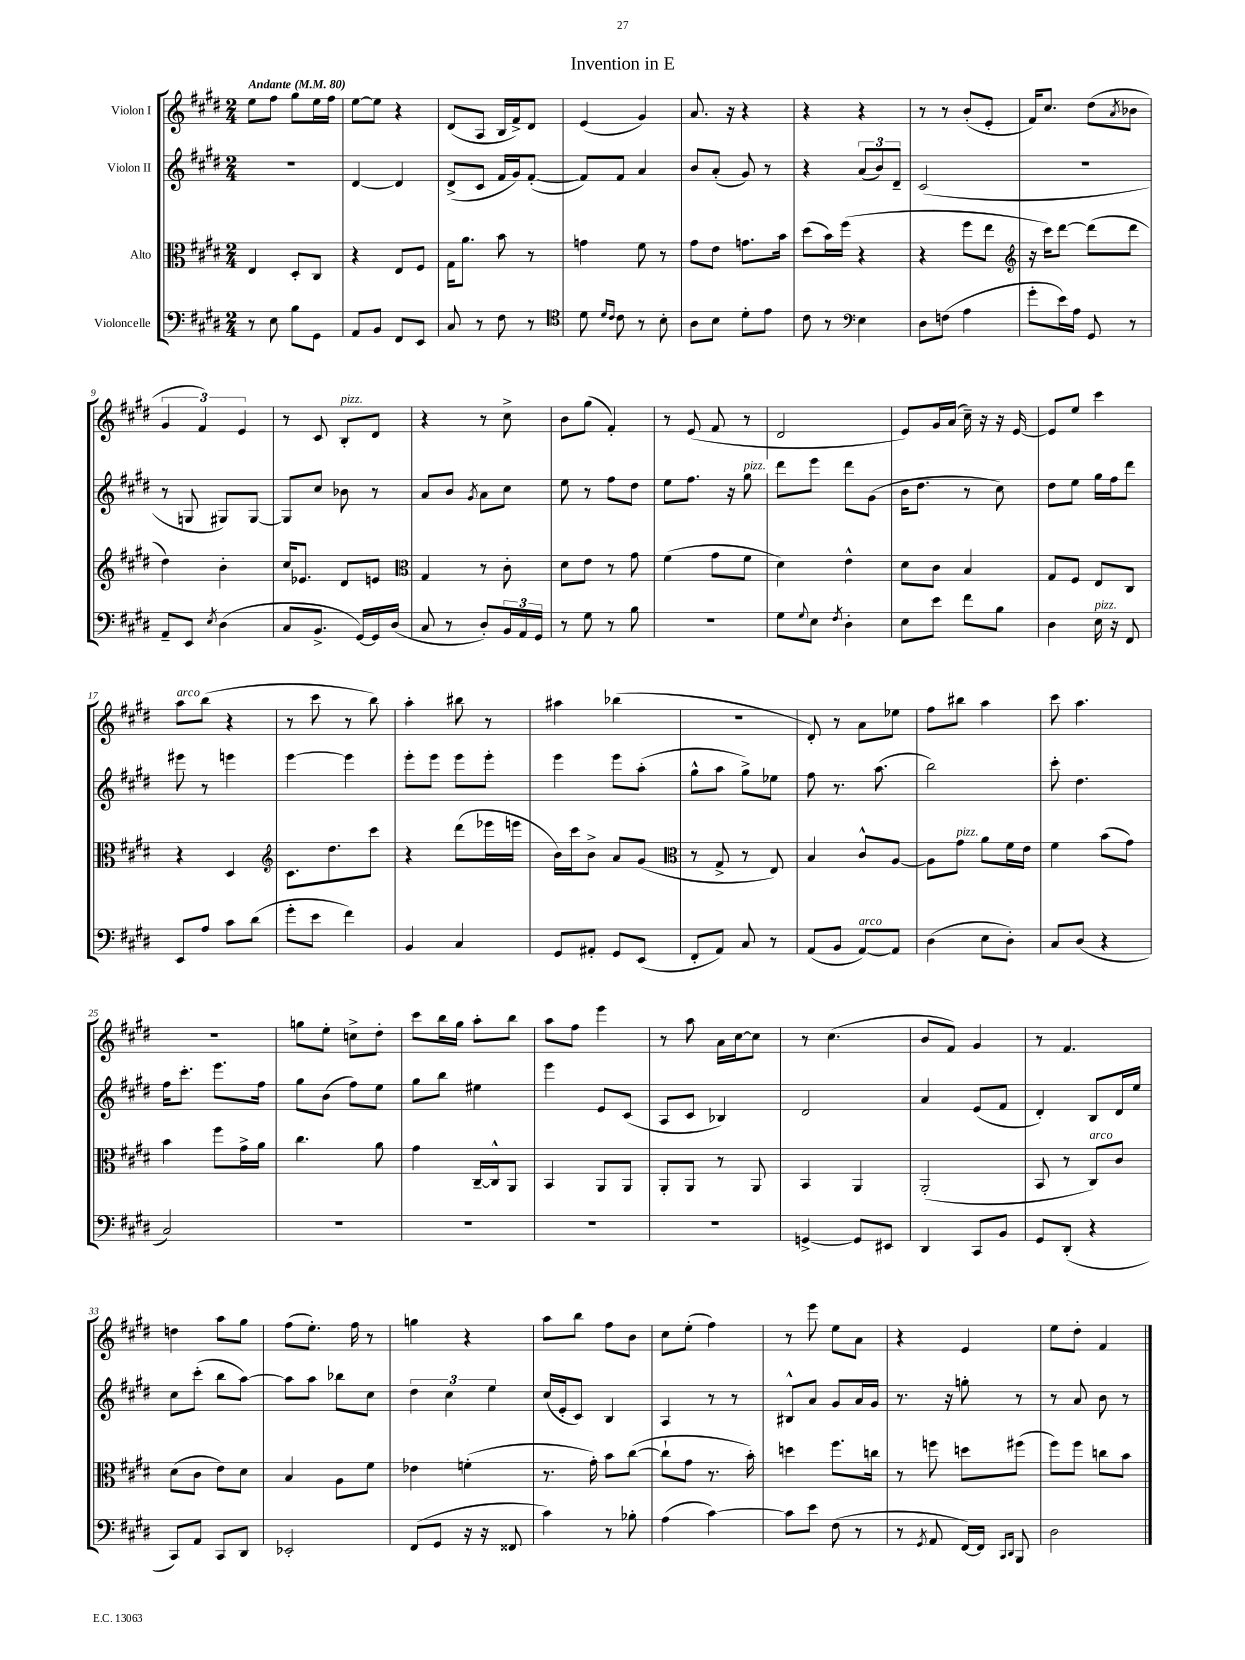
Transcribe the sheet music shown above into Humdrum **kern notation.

**kern	**kern	**kern	**kern
*part4	*part3	*part2	*part1
*staff4	*staff3	*staff2	*staff1
*I"Violoncelle	*I"Alto	*I"Violon II	*I"Violon I
*clefF4	*clefC3	*clefG2	*clefG2
*k[f#c#g#d#]	*k[f#c#g#d#]	*k[f#c#g#d#]	*k[f#c#g#d#]
*M2/4	*M2/4	*M2/4	*M2/4
*MM80	*MM80	*MM80	*MM80
=1	=1	=1	=1
!	!	!	!LO:TX:a:B:t=Andante
8r	4E/	2r	8ee\L
8E\	.	.	8ff#\J
8B\L	8D#'/L	.	8gg#\L
8GG#\J	8C#/J	.	16ee\L
.	.	.	16ff#\JJ
=2	=2	=2	=2
8AA/L	4r	[4d#/	[8ee\L
8BB/J	.	.	8ee\J]
8FF#/L	8E/L	4d#/]	4r
8EE/J	8F#/J	.	.
=3	=3	=3	=3
8C#/	16G#\KL	(8d#^/L	(8d#/L
.	8.a\J	.	.
8r	.	8c#/J	8A/J
8F#\	8b\	16f#/LL	16B/LL
.	.	16g#/J)	16f#^/J)
8r	8r	([8f#'/J	8d#/J
=4	=4	=4	=4
*clefC4	*	*	*
8d#\	4gn\	8f#/L])	(4e/
16qqd#/LL	.	.	.
16qqc#/JJ	.	.	.
8c#\	.	8f#/J	.
8r	8f#\	4a/	4g#/)
8B'\	8r	.	.
=5	=5	=5	=5
8A\L	8g#\L	8b/L	8.a/
8B\J	8e\J	(8a'/J	.
.	.	.	16r
8d#'\L	8.gn\L	8g#/)	4r
8e\J	.	8r	.
.	16b\Jk	.	.
=6	=6	=6	=6
8c#\	(8dd#\L	4r	4r
8r	16b\L)	.	.
.	(16ff#\JJ	.	.
*clefF4	*	*	*
4E\	4r	(12a/L	4r
.	.	12b/)	.
.	.	12d#~/J	.
=7	=7	=7	=7
8D#\L	4r	(2c#/	8r
(8Fn\J	.	.	8r
4A\	8ff#\L	.	(8b'/L
.	8ee\J	.	8e'/J
=8	=8	=8	=8
*	*clefG2	*	*
8g#'\L	16r	2r	16f#/KL)
.	16ccc#\KL)	.	8.cc#/J
16e\L)	[8ddd#\J	.	.
16A\JJ	.	.	.
8GG#/	(8ddd#\L]	.	(8dd#\L
.	.	.	8qa/
8r	8ddd#\J	.	8b-X\J
!!LO:LB:g=z
=9	=9	=9	=9
8AA~/L	4dd#\)	8r	6g#/
8EE/J	.	8Gn/	.
.	.	.	6f#/)
8qE/	.	.	.
(4D#\	4b'\	8G#X/L)	.
.	.	.	6e/
.	.	[8G#/J	.
=10	=10	=10	=10
8C#/L	16cc#/KL	8G#/L]	8r
.	8.e-X/J	.	.
8.BB^/J	.	8cc#/J	8c#/
!	!	!	!LO:TX:a:i:t=pizz.
.	8d#/L	8b-X\	8B'/L
[16GG#/LL)	.	.	.
16GG#/]	8en/J	8r	8d#/J
(16D#/JJ	.	.	.
=11	=11	=11	=11
*	*clefC3	*	*
8C#/	4G#/	8a/L	4r
8r	.	8b/J	.
.	.	8qg#/	.
8D#'/L)	8r	8a\L	8r
24BB/L	8c#'\	8cc#\J	8cc#^\
24AA/	.	.	.
24GG#/JJ	.	.	.
=12	=12	=12	=12
8r	8d#\L	8ee\	8b\L
8G#\	8e\J	8r	(8gg#\J
8r	8r	8ff#\L	4f#'/)
8B\	8g#\	8dd#\J	.
=13	=13	=13	=13
2r	(4f#\	8ee\L	8r
.	.	8.ff#\J	(8e/
.	8g#\L	.	8f#/
.	.	16r	.
!	!	!LO:TX:a:i:t=pizz.	!
.	8f#\J	8gg#\	8r
=14	=14	=14	=14
8G#\L	4d#\)	8ddd#\L	2d#/
8qqG#/	.	.	.
8E\J	.	8eee\J	.
8qF#/	.	.	.
4D#'\	4e^^\	8ddd#\L	.
.	.	(8g#\J	.
=15	=15	=15	=15
8E\L	8d#\L	16b\KL	8e/L)
.	.	8.dd#\J	.
8e\J	8c#\J	.	16g#/L
.	.	.	(16a/JJ
8f#\L	4B/	8r	16cc#~\)
.	.	.	16r
8B\J	.	8cc#\)	16r
.	.	.	[16e/
=16	=16	=16	=16
4D#\	8G#/L	8dd#\L	8e/L]
.	8F#/J	8ee\J	8ee/J
!LO:TX:a:i:t=pizz.	!	!	!
16E\	8E/L	16gg#\LL	4ccc#\
16r	.	16ff#\J	.
8FF#/	8C#/J	8ddd#\J	.
!!LO:LB:g=z
=17	=17	=17	=17
!	!	!	!LO:TX:a:i:t=arco
8EE/L	4r	8eee#X\	8aa\L
8A/J	.	8r	(8bb\J
8c#\L	4D#/	4eeen\	4r
(8d#\J	.	.	.
=18	=18	=18	=18
*	*clefG2	*	*
8g#'\L	8.c#\L	[4eee\	8r
8e\J	.	.	8ccc#\
.	8.dd#\	.	.
4f#\)	.	4eee\]	8r
.	8ccc#\J	.	8bb\)
=19	=19	=19	=19
4BB/	4r	8eee'\L	4aa'\
.	.	8eee\J	.
4C#/	(8ddd#\L	8eee\L	8bb#X\
.	16eee-X\L	8eee'\J	8r
.	16eeen\JJ	.	.
=20	=20	=20	=20
8GG#/L	16b\LL)	4eee\	4aa#X\
.	16ccc#\J	.	.
8AA#X'/J	8b^\J	.	.
8GG#/L	8a/L	8eee\L	(4bb-X\
(8EE/J	(8g#/J	(8aa'\J	.
=21	=21	=21	=21
*	*clefC3	*	*
8FF#'/L	8r	8gg#^^\L	2r
8AA/J)	8G#^/	8aa\J	.
8C#/	8r	8gg#^\L)	.
8r	8E/)	8ee-X\J	.
=22	=22	=22	=22
(8AA/L	4B/	8ff#\	8d#'/)
8BB/J	.	8.r	8r
!LO:TX:a:i:t=arco	!	!	!
[8AA/L)	8c#^^/L	.	8a\L
.	.	(8.aa\	.
8AA/J]	[8A/J	.	8ee-X\J
=23	=23	=23	=23
(4D#\	8A\L]	2bb\)	8ff#\L
!	!LO:TX:a:i:t=pizz.	!	!
.	8g#\J	.	8bb#X\J
8E\L	8a\L	.	4aa\
8D#'\J)	16f#\L	.	.
.	16e\JJ	.	.
=24	=24	=24	=24
8C#/L	4f#\	8ccc#'\	8ccc#\
(8D#/J	.	4.dd#\	4.aa\
4r	(8b\L	.	.
.	8g#\J)	.	.
!!LO:LB:g=z
=25	=25	=25	=25
2C#/)	4b\	16ff#\KL	2r
.	.	8.ccc#'\J	.
.	8ff#\L	8.eee\L	.
.	16g#^\L	.	.
.	16a\JJ	16ff#\Jk	.
=26	=26	=26	=26
2r	4.cc#\	8gg#\L	8ggn\L
.	.	(8b\J	8ee'\J
.	.	8ff#\L)	8ccn^\L
.	8a\	8ee\J	8dd#'\J
=27	=27	=27	=27
2r	4g#\	8gg#\L	8ccc#\L
.	.	8bb\J	16bb\L
.	.	.	16gg#\JJ
.	[16C#~/LL	4ee#X\	8aa'\L
.	16C#^^/J]	.	.
.	8AA/J	.	8bb\J
=28	=28	=28	=28
2r	4BB/	4eee\	8aa\L
.	.	.	8ff#\J
.	8AA/L	8e/L	4eee\
.	8AA/J	(8c#/J	.
=29	=29	=29	=29
2r	8AA'/L	8A/L	8r
.	8AA/J	8c#/J	8aa\
.	8r	4B-X/)	16a\LL
.	.	.	[16cc#\J
.	8AA/	.	8cc#\J]
=30	=30	=30	=30
[4GGn^/	4BB/	2d#/	8r
.	.	.	(4.cc#\
8GG/L]	4AA/	.	.
8EE#X/J	.	.	.
=31	=31	=31	=31
4DD#/	(2AA'/	4a/	8b/L
.	.	.	8f#/J)
8CC#/L	.	(8e/L	4g#/
8BB/J	.	8f#/J	.
=32	=32	=32	=32
8GG#/L	8BB/	4d#'/)	8r
(8DD#'/J	8r	.	4.f#/
!	!LO:TX:a:i:t=arco	!	!
4r	8C#/L)	8B/L	.
.	8c#/J	16d#/L	.
.	.	16ee/JJ	.
!!LO:LB:g=z
=33	=33	=33	=33
8CC#/L)	(8d#\L	8cc#\L	4ddn\
8AA/J	8c#\J	(8ccc#'\J	.
8CC#/L	8e\L)	8bb\L	8aa\L
8DD#/J	8d#\J	[8aa\J)	8gg#\J
=34	=34	=34	=34
2EE-X'/	4B/	8aa\L]	(8ff#\L
.	.	8aa\J	8.ee'\J)
.	8A\L	8bb-X\L	.
.	.	.	16ff#\
.	8f#\J	8cc#\J	8r
=35	=35	=35	=35
(8FF#/L	4e-X\	6dd#\	4ggn\
8GG#/J	.	.	.
.	.	6cc#\	.
16r	(4fn'\	.	4r
16r	.	.	.
.	.	6ee\	.
8FF##X/	.	.	.
=36	=36	=36	=36
4c#\)	8.r	(16cc#/LL	8aa\L
.	.	16e'/J	.
.	.	8c#/J)	8bb\J
.	16g#'\)	.	.
8r	8b\L	4B/	8ff#\L
8B-X'\	([8cc#\J	.	8b\J
=37	=37	=37	=37
(4A\	8cc#`\L]	4A/	8cc#\L
.	8g#\J	.	(8ee'\J
[4c#\)	8.r	8r	4ff#\)
.	.	8r	.
.	16b'\)	.	.
=38	=38	=38	=38
8c#\L]	4ddn\	8B#X^^/L	8r
8e\J	.	8a/J	8eee\
(8F#\	8.ff#\L	8g#/L	8ee\L
8r	.	16a/L	8a\J
.	16ccn\Jk	16g#/JJ	.
=39	=39	=39	=39
8r	8r	8.r	4r
8qGG#/	.	.	.
8AA/	8ffn\	.	.
.	.	16r	.
[16FF#/LL)	8ddn\L	8ggn'\	4e/
16FF#/JJ]	.	.	.
16qqCC#/LL	.	.	.
16qqDD#/JJ	.	.	.
8BBB/	(8ff#X\J	8r	.
=40	=40	=40	=40
2D#\	8ff#\L)	8r	8ee\L
.	8ff#\J	8a/	8dd#'\J
.	8ccn\L	8b\	4f#/
.	8b\J	8r	.
==	==	==	==
*-	*-	*-	*-
